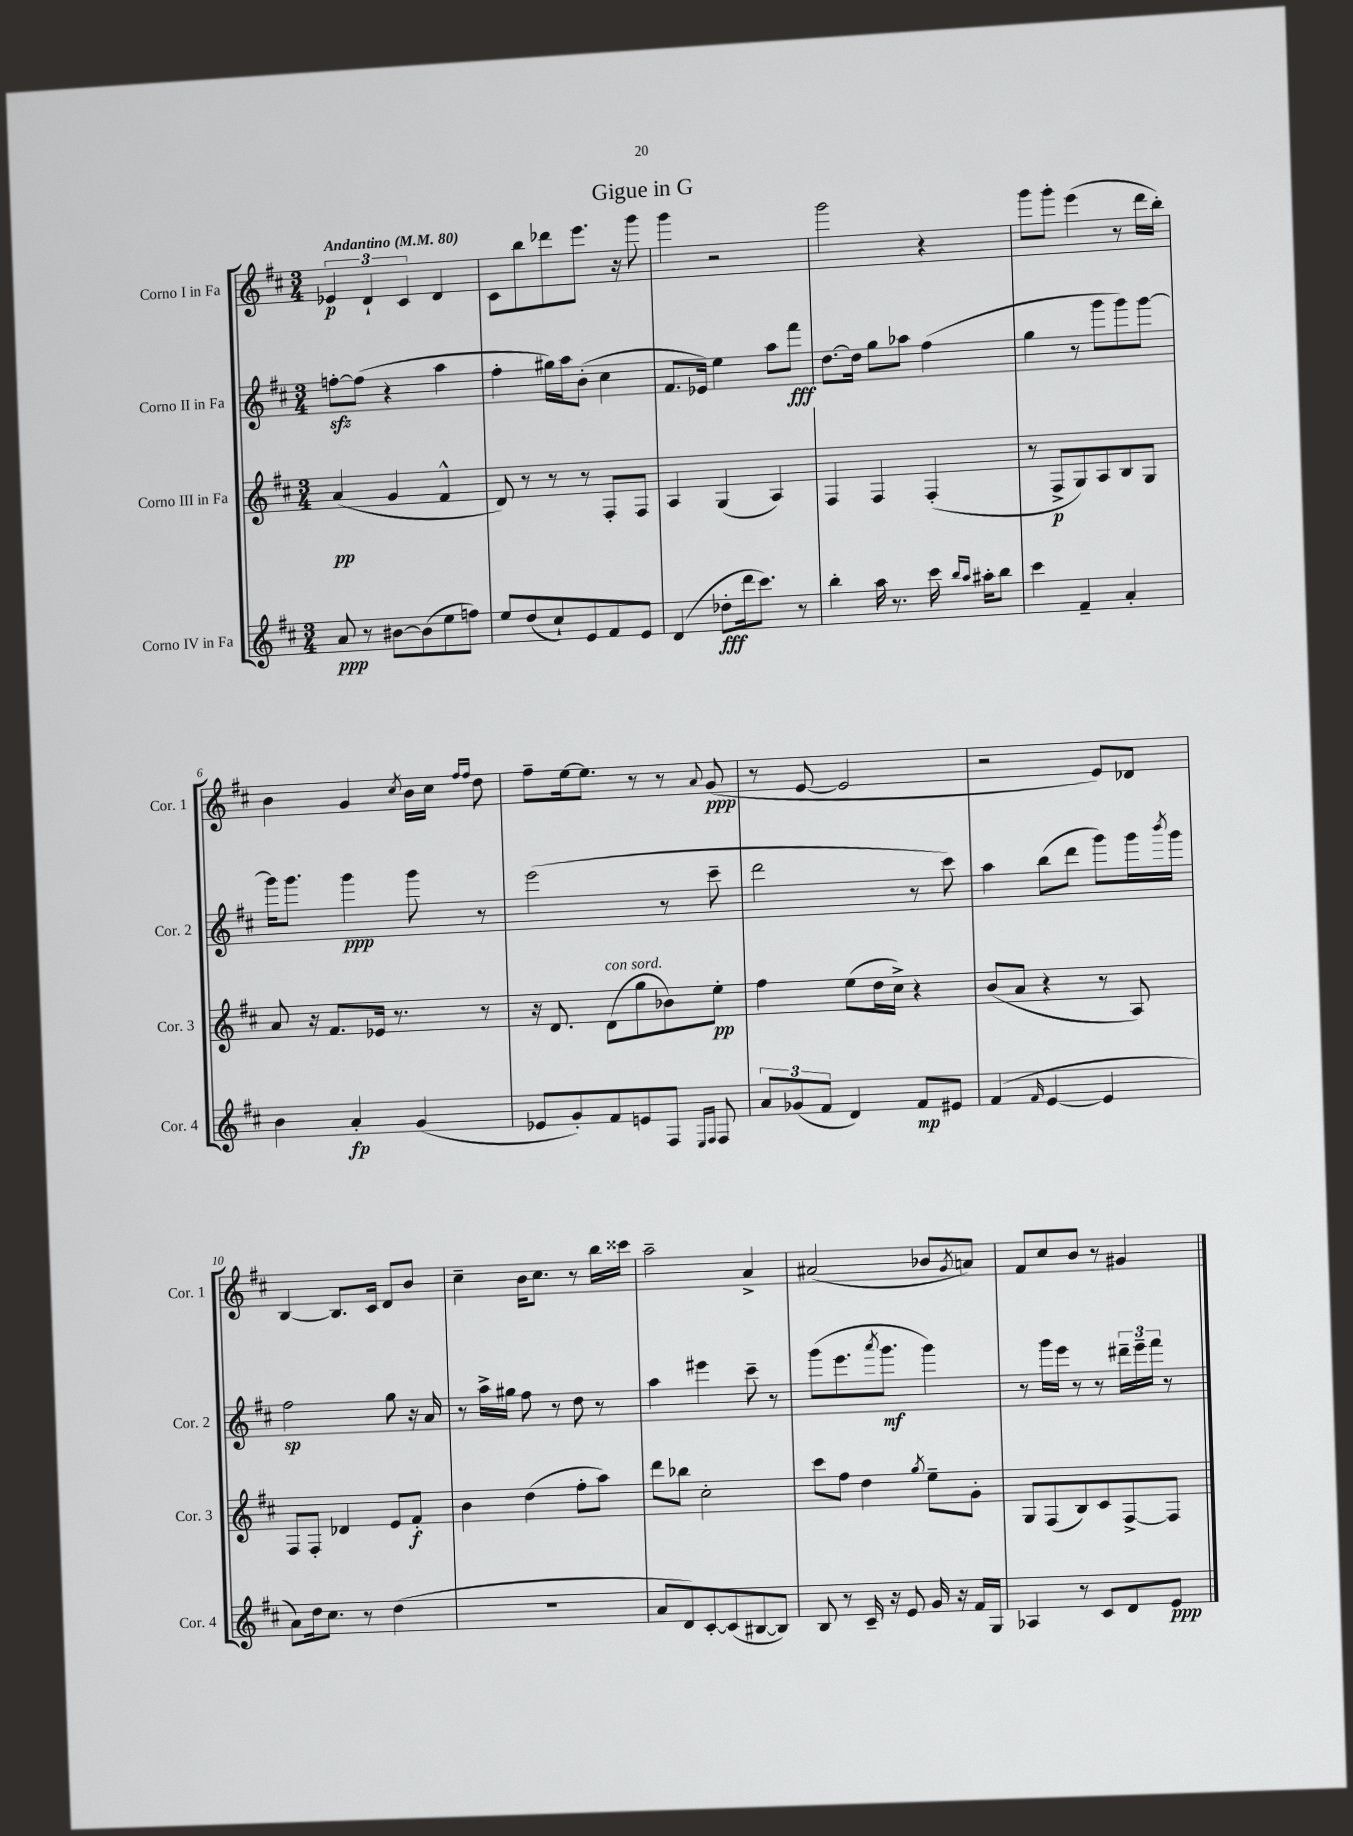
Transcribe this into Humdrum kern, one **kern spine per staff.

**kern	**dynam	**kern	**dynam	**kern	**dynam	**kern	**dynam
*part4	*part4	*part3	*part3	*part2	*part2	*part1	*part1
*staff4	*staff4	*staff3	*staff3	*staff2	*staff2	*staff1	*staff1
*I"Corno IV in Fa	*	*I"Corno III in Fa	*	*I"Corno II in Fa	*	*I"Corno I in Fa	*
*I'Cor. 4	*	*I'Cor. 3	*	*I'Cor. 2	*	*I'Cor. 1	*
*clefG2	*	*clefG2	*	*clefG2	*	*clefG2	*
*k[f#c#]	*	*k[f#c#]	*	*k[f#c#]	*	*k[f#c#]	*
*M3/4	*	*M3/4	*	*M3/4	*	*M3/4	*
*MM80	*	*MM80	*	*MM80	*	*MM80	*
=1	=1	=1	=1	=1	=1	=1	=1
!	!	!	!	!	!	!LO:TX:a:B:t=Andantino	!
8a/	ppp	(4a/	pp	[8ffnzz'\L	.	6e-X/	p
8r	.	.	.	(8ff\J]	.	.	.
.	.	.	.	.	.	6d`/	.
[8b#X\L	.	4g/	.	4r	.	.	.
.	.	.	.	.	.	6c#/	.
(8b#\]	.	.	.	.	.	.	.
8ee\	.	4f#^^/	.	4aa\	.	4d/	.
8ffn\J)	.	.	.	.	.	.	.
=2	=2	=2	=2	=2	=2	=2	=2
8ee/L	.	8d/)	.	4ff#'\	.	8c#\L	.
(8dd/	.	8r	.	.	.	8bb\	.
8cc#`/)	.	8r	.	16gg#X\LL)	.	8ddd-X\	.
.	.	.	.	16aa\J	.	.	.
8e/	.	8r	.	(8b'\J	.	8.eee\J	.
8f#/	.	8F#'/L	.	4cc#\	.	.	.
.	.	.	.	.	.	16r	.
8e/J	.	8F#/J	.	.	.	8ggg\	.
=3	=3	=3	=3	=3	=3	=3	=3
(4d/	.	4A/	.	8.f#/L	.	4ggg\	.
.	.	.	.	16e-X/Jk)	.	.	.
8dd-X'\L	fff	(4G/	.	4ee\	.	2r	.
16ddd\k	.	.	.	.	.	.	.
8.ccc#\J)	.	.	.	.	.	.	.
.	.	4A/)	.	8aa\L	.	.	.
8r	.	.	.	8fff#\J	fff	.	.
=4	=4	=4	=4	=4	=4	=4	=4
4bb'\	.	4F#/	.	[8.dd\L	.	2ggg\	.
.	.	.	.	16dd\Jk]	.	.	.
16aa\	.	4F#/	.	8gg\L	.	.	.
8.r	.	.	.	.	.	.	.
.	.	.	.	8aa-X\J	.	.	.
16ccc#\	.	(4F#'/	.	(4ff#\	.	4r	.
16qqbb/LL	.	.	.	.	.	.	.
16qqaa/JJ	.	.	.	.	.	.	.
16aa#X'\KL	.	.	.	.	.	.	.
8bb\J	.	.	.	.	.	.	.
=5	=5	=5	=5	=5	=5	=5	=5
4ccc#\	.	8r	.	4gg\	.	8ggg\L	.
.	.	8F#^/L	p	.	.	8ggg'\J	.
4f#~/	.	8G/)	.	8r	.	(4eee\	.
.	.	8A/	.	8ggg\L	.	.	.
4a'/	.	8B/	.	8ggg\)	.	8r	.
.	.	8G/J	.	[8ggg\J	.	16ddd\LL	.
.	.	.	.	.	.	16bb'\JJ)	.
!!LO:LB:g=z
=6	=6	=6	=6	=6	=6	=6	=6
4b\	.	8a/	.	16ggg\KL]	.	4b\	.
.	.	.	.	8.ggg\J	.	.	.
.	.	16r	.	.	.	.	.
.	.	8.f#/L	.	.	.	.	.
4a'/	fp	.	.	4ggg\	ppp	4g/	.
.	.	16e-X/Jk	.	.	.	.	.
.	.	8.r	.	.	.	.	.
.	.	.	.	.	.	8qcc#/	.
(4g/	.	.	.	8ggg\	.	16b\LL	.
.	.	.	.	.	.	16cc#\JJ	.
.	.	.	.	.	.	16qqff#/LL	.
.	.	.	.	.	.	16qqff#/JJ	.
.	.	8r	.	8r	.	8dd\	.
=7	=7	=7	=7	=7	=7	=7	=7
8e-X/L	.	16r	.	(2eee\	.	8ff#~\L	.
.	.	8.d/	.	.	.	.	.
8g'/)	.	.	.	.	.	[16ee\k	.
.	.	.	.	.	.	8.ee\J]	.
!	!	!LO:TX:a:i:t=con sord.	!	!	!	!	!
8f#/	.	(8d\L	.	.	.	.	.
8en/	.	8gg\	.	.	.	8r	.
8F#/J	.	8b-X\)	.	8r	.	8r	.
16qqE/LL	.	.	.	.	.	.	.
16qqF#/JJ	.	.	.	.	.	8qqa/	.
8F#/	.	8ee'\J	pp	8ccc#~\	.	(8g/	ppp
=8	=8	=8	=8	=8	=8	=8	=8
12a/L	.	4ff#\	.	2ddd\	.	8r	.
(12g-X/	.	.	.	.	.	.	.
.	.	.	.	.	.	[8e/	.
12f#/J	.	.	.	.	.	.	.
4d/)	.	(8ee\L	.	.	.	2e/]	.
.	.	16dd\L	.	.	.	.	.
.	.	16cc#^\JJ)	.	.	.	.	.
8f#/L	mp	4r	.	8r	.	.	.
8e#X/J	.	.	.	8ccc#\)	.	.	.
=9	=9	=9	=9	=9	=9	=9	=9
(4f#/	.	(8b/L	.	4aa\	.	2r	.
.	.	8a/J	.	.	.	.	.
16qqf#/	.	.	.	.	.	.	.
[4e/	.	4r	.	(8bb\L	.	.	.
.	.	.	.	8ddd\J	.	.	.
4e/]	.	8r	.	8ggg\L)	.	8e/L)	.
.	.	8A/)	.	16ggg\L	.	8d-X/J	.
.	.	.	.	8qbbb/	.	.	.
.	.	.	.	16ggg\JJ	.	.	.
!!LO:LB:g=z
=10	=10	=10	=10	=10	=10	=10	=10
8a\L)	.	8F#/L	.	2ff#\	sp	[4B/	.
16dd\k	.	8F#'/J	.	.	.	.	.
8.cc#\J	.	.	.	.	.	.	.
.	.	4d-X/	.	.	.	8.B/L]	.
8r	.	.	.	.	.	.	.
.	.	.	.	.	.	16c#/Jk	.
(4dd\	.	8e/L	.	8gg\	.	8d/L	.
.	.	8f#'/J	f	16r	.	8b/J	.
.	.	.	.	16a/	.	.	.
=11	=11	=11	=11	=11	=11	=11	=11
2.r	.	4b\	.	8r	.	4cc#~\	.
.	.	.	.	16aa^\LL	.	.	.
.	.	.	.	16gg#X\JJ	.	.	.
.	.	(4dd\	.	8ff#\	.	16b\KL	.
.	.	.	.	.	.	8.cc#\J	.
.	.	.	.	8r	.	.	.
.	.	8ff#'\L	.	8dd\	.	8r	.
.	.	8aa\J)	.	8r	.	16bb\LL	.
.	.	.	.	.	.	16ccc##X\JJ	.
=12	=12	=12	=12	=12	=12	=12	=12
8a/L	.	8ddd\L	.	4aa\	.	2aa~\	.
8d/)	.	8bb-X\J	.	.	.	.	.
[8c#'/	.	2cc#'\	.	4eee#X\	.	.	.
(8c#/]	.	.	.	.	.	.	.
[8B#X/	.	.	.	8ccc#~\	.	4a^/	.
8B#/J])	.	.	.	8r	.	.	.
=13	=13	=13	=13	=13	=13	=13	=13
8B/	.	8ccc#\L	.	(8ggg\L	.	(2a#X/	.
8r	.	8ff#\J	.	8.eee\	.	.	.
16c#~/	.	4dd\	.	.	.	.	.
.	.	.	.	8qaaa/	.	.	.
16r	.	.	.	8.ggg\J	mf	.	.
8e/	.	.	.	.	.	.	.
.	.	8qgg/	.	.	.	.	.
16g/	.	8ee~\L	.	4ggg\)	.	8b-X/L	.
16r	.	.	.	.	.	.	.
.	.	.	.	.	.	8qg/	.
16f#/LL	.	8g'\J	.	.	.	8an/J)	.
16G/JJ	.	.	.	.	.	.	.
=14	=14	=14	=14	=14	=14	=14	=14
4A-X/	.	8G/L	.	8r	.	8f#/L	.
.	.	(8F#/	.	16ggg\LL	.	8cc#/	.
.	.	.	.	16eee\JJ	.	.	.
8r	.	8B/)	.	8r	.	8b/J	.
8c#/L	.	8c#/	.	8r	.	8r	.
8d/	.	[8F#^/	.	24ddd#X~\LL	.	4g#X/	.
.	.	.	.	24eee~\	.	.	.
.	.	.	.	24fff#\JJ	.	.	.
8e/J	ppp	8F#/J]	.	8r	.	.	.
==	==	==	==	==	==	==	==
*-	*-	*-	*-	*-	*-	*-	*-
